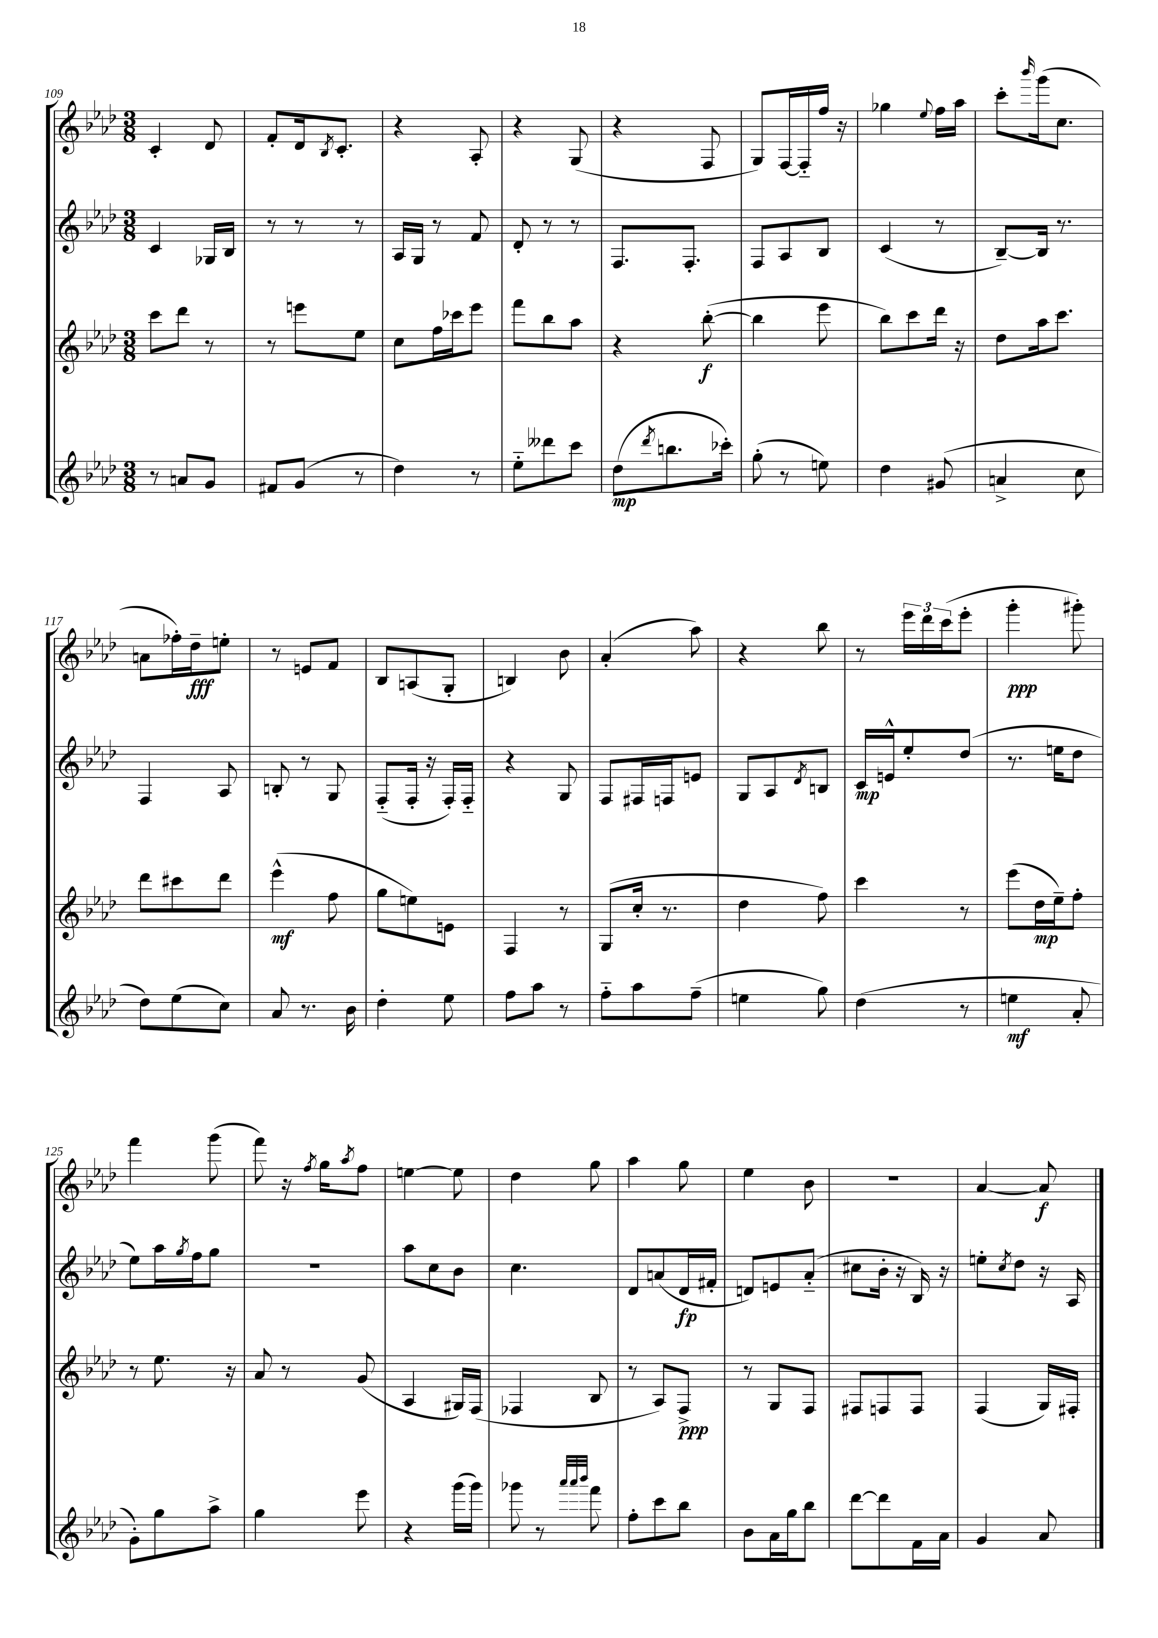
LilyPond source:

<<
\new StaffGroup <<
\new Staff = "s0" {
    \clef treble \key aes \major \numericTimeSignature \time 3/8
    c'4-. des'8 |
    f'8-. des'16 \acciaccatura { bes8 } c'8.-. |
    r4 aes8-. |
    r4 g8( |
    r4 f8 |
    g8) f16~ f16-_ f''16 r16 |
    ges''4 \appoggiatura { ees''8 } f''16 aes''16 |
    c'''8-. \grace { bes'''16 } g'''16( c''8. |
    a'8 fes''16-.) des''16--\fff e''8-. |
    r8 e'8 f'8 |
    bes8 a8( g8-. |
    b4) bes'8 |
    aes'4-.( aes''8) |
    r4 bes''8 |
    r8 \tuplet 3/2 { ees'''16 des'''16 c'''16( } ees'''8-. |
    g'''4-.\ppp gis'''8-.) |
    f'''4 g'''8( |
    f'''8) r16 \acciaccatura { f''8 } g''16 \acciaccatura { aes''8 } f''8 |
    e''4~ e''8 |
    des''4 g''8 |
    aes''4 g''8 |
    ees''4 bes'8 |
    R4. |
    aes'4~ aes'8\f \bar "|." |
}
\new Staff = "s1" {
    \clef treble \key aes \major \numericTimeSignature \time 3/8
    c'4 ges16 bes16 |
    r8 r8 r8 |
    aes16 g16 r8 f'8 |
    des'8-. r8 r8 |
    f8. f8.-. |
    f8 aes8 bes8 |
    c'4( r8 |
    bes8~--) bes16 r8. |
    f4 aes8 |
    b8-. r8 g8 |
    f8-_( f16-. r16 f16-.) f16-_ |
    r4 g8 |
    f8 fis16 f16 e'8 |
    g8 aes8 \acciaccatura { des'8 } b8 |
    c'16\mp e'16-^ ees''8-. des''8( |
    r8. e''16 des''8 |
    ees''8) aes''16 \acciaccatura { g''8 } f''16 g''8 |
    R4. |
    aes''8 c''8 bes'8 |
    c''4. |
    des'8 a'8( des'16\fp fis'16-. |
    d'8) e'8 aes'8-_( |
    cis''8 bes'16-. r16 bes16) r16 |
    e''8-. \acciaccatura { c''8 } des''8 r16 aes16 \bar "|." |
}
\new Staff = "s2" {
    \clef treble \key aes \major \numericTimeSignature \time 3/8
    c'''8 des'''8 r8 |
    r8 e'''8 ees''8 |
    c''8 f''16 ces'''16 ees'''8 |
    f'''8 bes''8 aes''8 |
    r4 bes''8~-.\f( |
    bes''4 ees'''8 |
    bes''8) c'''8 des'''16 r16 |
    des''8 aes''16 c'''8. |
    des'''8 cis'''8 des'''8 |
    ees'''4-^\mf( f''8 |
    g''8 e''8) e'8 |
    f4 r8 |
    g8( c''16-. r8. |
    des''4 f''8) |
    c'''4 r8 |
    ees'''8( des''16\mp ees''16--) f''8-. |
    r8 ees''8. r16 |
    aes'8 r8 g'8( |
    aes4 gis16) f16( |
    fes4 bes8 |
    r8 aes8) f8->\ppp |
    r8 g8 f8 |
    fis8 f8 f8 |
    f4( g16) fis16-. \bar "|." |
}
\new Staff = "s3" {
    \clef treble \key aes \major \numericTimeSignature \time 3/8
    r8 a'8 g'8 |
    fis'8 g'8( r8 |
    des''4) r8 |
    ees''8-_ deses'''8 c'''8 |
    des''8\mp( \acciaccatura { des'''8 } b''8. ces'''16-.) |
    g''8-.( r8 e''8) |
    des''4 gis'8( |
    a'4-> c''8 |
    des''8) ees''8( c''8) |
    aes'8 r8. bes'16 |
    des''4-. ees''8 |
    f''8 aes''8 r8 |
    f''8-_ aes''8 f''8--( |
    e''4 g''8) |
    des''4( r8 |
    e''4\mf aes'8-. |
    g'8-.) g''8 aes''8-> |
    g''4 ees'''8 |
    r4 g'''16( g'''16) |
    ges'''8 r8 \grace { aes'''32 aes'''32 bes'''32 } f'''8 |
    f''8-. c'''8 bes''8 |
    bes'8 aes'16 g''16 bes''8 |
    des'''8~ des'''8 f'16 aes'16 |
    g'4 aes'8 \bar "|." |
}
>>
>>
\layout { \context { \Score currentBarNumber = #109 } }
